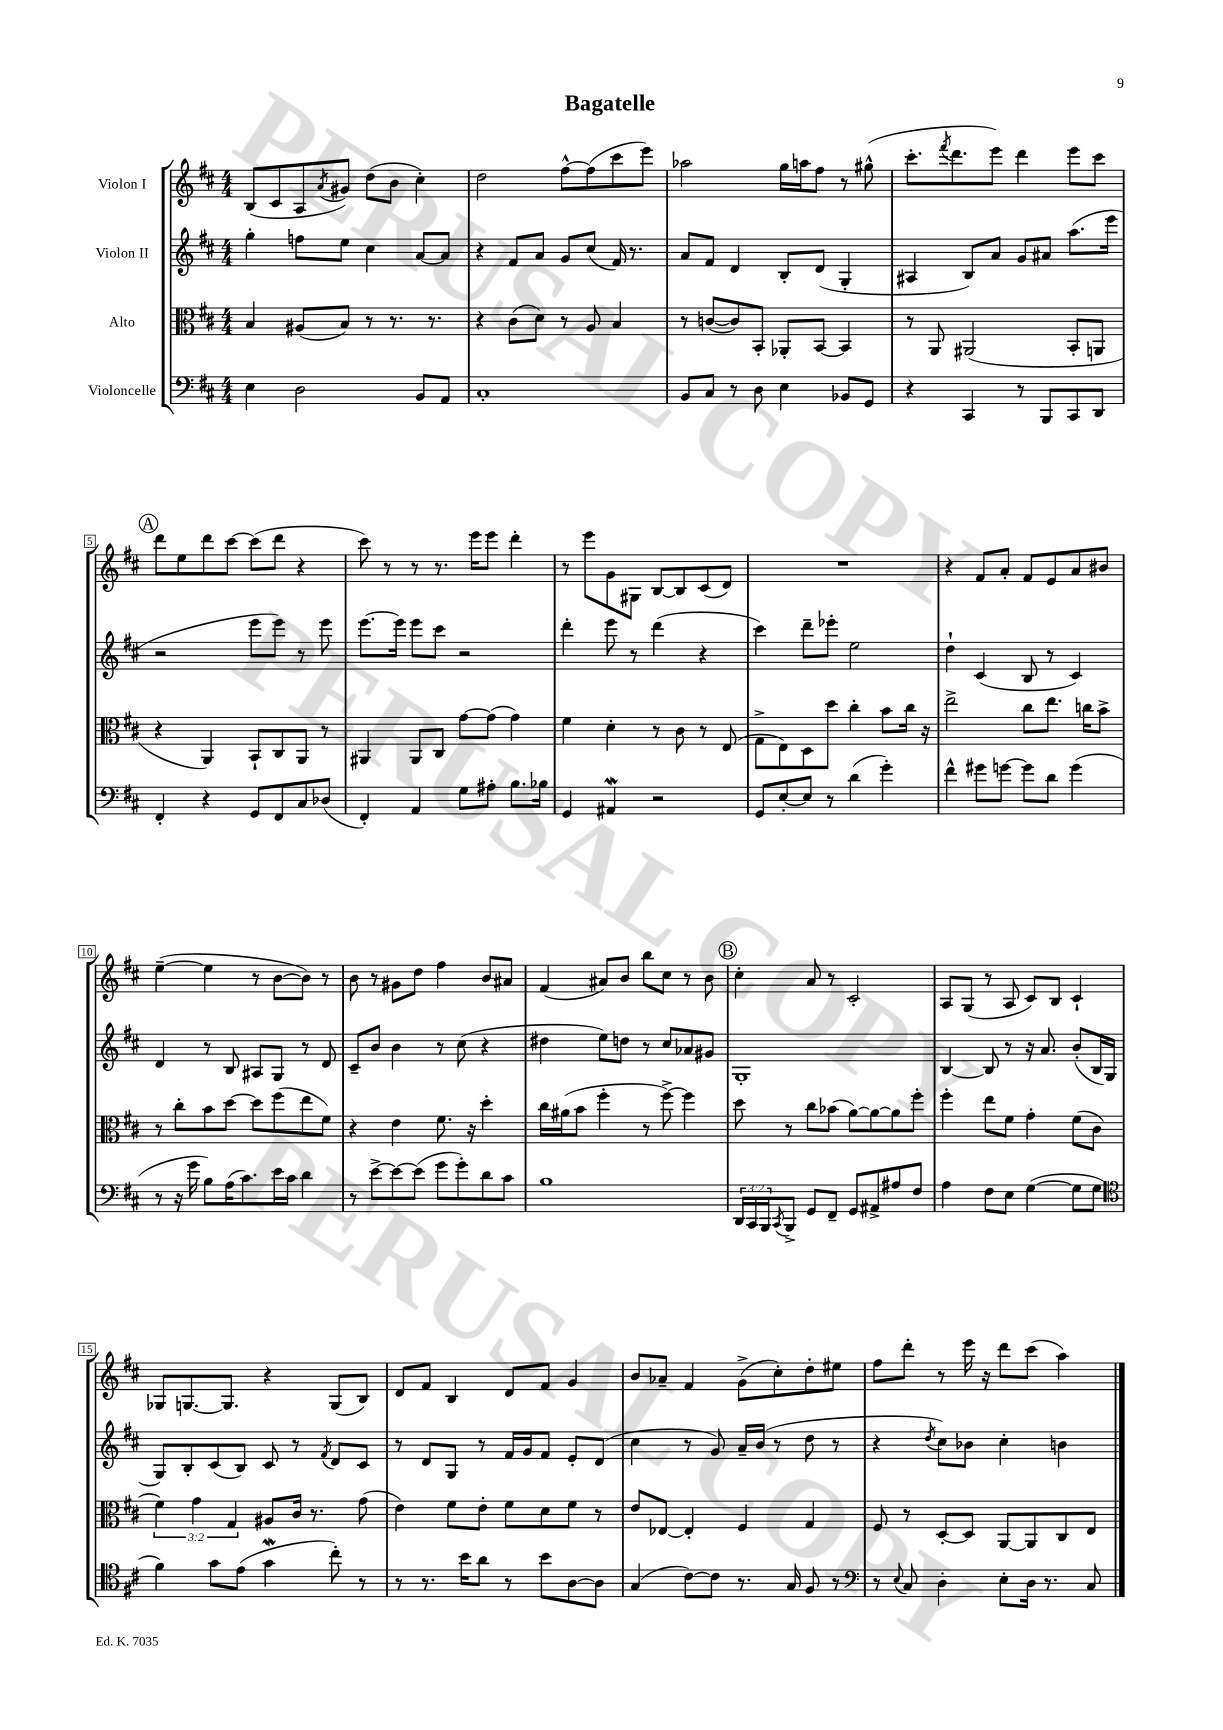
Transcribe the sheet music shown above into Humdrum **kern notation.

**kern	**kern	**kern	**kern
*staff4	*staff3	*staff2	*staff1
*clefF4	*clefC3	*clefG2	*clefG2
*k[f#c#]	*k[f#c#]	*k[f#c#]	*k[f#c#]
*M4/4	*M4/4	*M4/4	*M4/4
4E	4B	4gg'	(8B
.	.	.	8c#
2D	(8A#	8ff	8A
.	.	.	8qa
.	8B)	8ee	8g#)
.	8r	4cc#	(8dd
.	8.r	.	8b
8BB	.	[8a	4cc#')
.	8.r	.	.
8AA	.	8a]	.
=	=	=	=
1C#'	4r	4r	2dd
.	(8c#	8f#	.
.	8d)	8a	.
.	8r	8g	[8ff#^^
.	8A	(8cc#	(8ff#]
.	4B	16f#)	8ccc#
.	.	8.r	.
.	.	.	8eee)
=	=	=	=
8BB	8r	8a	2aa-
8C#	([8c	8f#	.
8r	8c])	4d	.
8D	8BB'	.	.
4E	8AA-'	8B'	16gg
.	.	.	16aa
.	[8BB	(8d	8ff#
8BB-	4BB]	4G'	8r
8GG	.	.	(8gg#^^
=	=	=	=
4r	8r	4A#	8.ccc#'
.	8AA	.	.
.	.	.	8qfff#
.	.	.	8.ddd
4CC#	(2AA#	8B)	.
.	.	8a	8eee)
8r	.	8g	4ddd
8BBB	.	8a#	.
8CC#	8BB'	(8.aa	8eee
8DD	8AA	.	8ccc#
.	.	16eee	.
=	=	=	=
4FF#'	4r	2r	8ddd
.	.	.	8ee
4r	4AA)	.	8ddd
.	.	.	[8ccc#
8GG	8BB`	8eee	(8ccc#]
8FF#	8C#	8eee)	8ddd
8C#	8AA	8r	4r
(8D-	8r	8eee	.
=	=	=	=
4FF#')	4AA#	[8.eee	8ccc#)
.	.	.	8r
.	.	16eee]	.
4AA	8AA#	8eee	8r
.	8C#	8ccc#	8.r
8G	[8g	2r	.
.	.	.	16eee
8A#'	(8g]	.	8eee
8.B	4g)	.	4ddd'
16B-	.	.	.
=	=	=	=
4GG	4f#	4ddd'	8r
.	.	.	8eee
4AA#	4d'	8eee	8g
.	.	8r	8G#
2r	8r	(4ddd	[8B
.	8c#	.	8B]
.	8r	4r	(8c#
.	(8E	.	8d)
=	=	=	=
8GG	8G^	4ccc#)	1r
[8E'	8E)	.	.
8E]	8D	8ddd~	.
8r	8dd	8eee-'	.
(4d	4cc#'	2ee	.
4g')	8b	.	.
.	16cc#	.	.
.	16r	.	.
=	=	=	=
4f#^^	2ee^	4dd`	4r
8g#	.	(4c#	8f#
[8g	.	.	8a'
8g]	8cc#	8B	8f#
8d	8.ee	8r	8e
(4g	.	4c#)	8a
.	16cc	.	.
.	8b^	.	8b#
=	=	=	=
8r	8r	4d	([4ee~
16r	8cc#'	.	.
16g	.	.	.
8B)	8b	8r	4ee]
(16A	[8dd	8B	.
8.c#)	.	.	.
.	8dd]	8A#	8r
16e	(8ff#	8G	[8b
16c#	.	.	.
4d	8ee	8r	8b])
.	8f#)	8d	8r
=	=	=	=
8r	4r	8c#~	8b
[8e^	.	8b	8r
8e_	4e	4b	8g#
(8e]	.	.	8dd
8g	8.f#	8r	4ff#
8g')	.	(8cc#	.
.	16r	.	.
8d	4dd'	4r	8b
8c#	.	.	8a#
=	=	=	=
1B	16cc#	4dd#	(4f#
.	(16a#	.	.
.	8b	.	.
.	4ff#'	8ee)	8a#)
.	.	8dd	8b
.	8r	8r	8bb
.	[8ff#^)	8cc#	8cc#
.	4ff#]	8a-	8r
.	.	8g#	8b
=	=	=	=
24DD	8dd	1G'	4cc#'
24CC#	.	.	.
24BBB	.	.	.
8qCC#	.	.	.
8BBB^	8r	.	.
8GG	8cc#	.	8a
8FF#~	(8b-	.	8r
8GG	[8a)	.	2c#'
8AA#^	8a_	.	.
8A#	8a]	.	.
8F#	8ff#'	.	.
=	=	=	=
4A	4ff#'	[4B	8A
.	.	.	(8G
8F#	8ee	8B]	8r
8E	8f#	8r	8A
([4G	4g'	16r	8c#)
.	.	8.a	.
.	.	.	8B
8G]	(8f#	(8b'	4c#`
8G	8c#	16B	.
.	.	16G	.
=	=	=	=
*clefC4	*	*	*
4f#)	6f#)	8G)	8G-
.	.	8B'	[8.G
.	6g	.	.
8g	.	(8c#	.
.	.	.	8.G]
.	6G	.	.
(8e	.	8B)	.
4g	8A#	8c#	4r
.	16c#	8r	.
.	8.r	.	.
.	.	8qf#	.
8cc#')	.	8d	(8G
8r	(8g	8c#	8B)
=	=	=	=
8r	4e)	8r	8d
8.r	.	8d	8f#
.	8f#	8G	4B
16b	.	.	.
8a	8e'	8r	.
8r	8f#	16f#	8d
.	.	16g	.
8b	8d	8f#	8f#
[8A	8f#	8e'	4g
8A]	8r	(8d	.
=	=	=	=
(4G	8e	4cc#	8b
.	[8E-	.	8a-~
[8c#)	4E-']	8r	4f#
8c#]	.	8g)	.
8.r	4F#	16a~	(8g^
.	.	(16b	.
.	.	8r	8cc#')
16G	.	.	.
8F#	4G	8dd	8dd'
8r	.	8r	8ee#
=	=	=	=
*clefF4	*	*	*
8r	8F#	4r	8ff#
8qqE	.	.	.
8C#	8r	.	8ddd'
.	.	8qdd	.
4D'	[8D'	8cc#)	8r
.	8D]	8b-	16eee
.	.	.	16r
8E'	[8AA	4cc#'	8ddd
16D	8AA]	.	(8ccc#
8.r	.	.	.
.	8C#	4b	4aa)
8C#	8E	.	.
==	==	==	==
*-	*-	*-	*-
